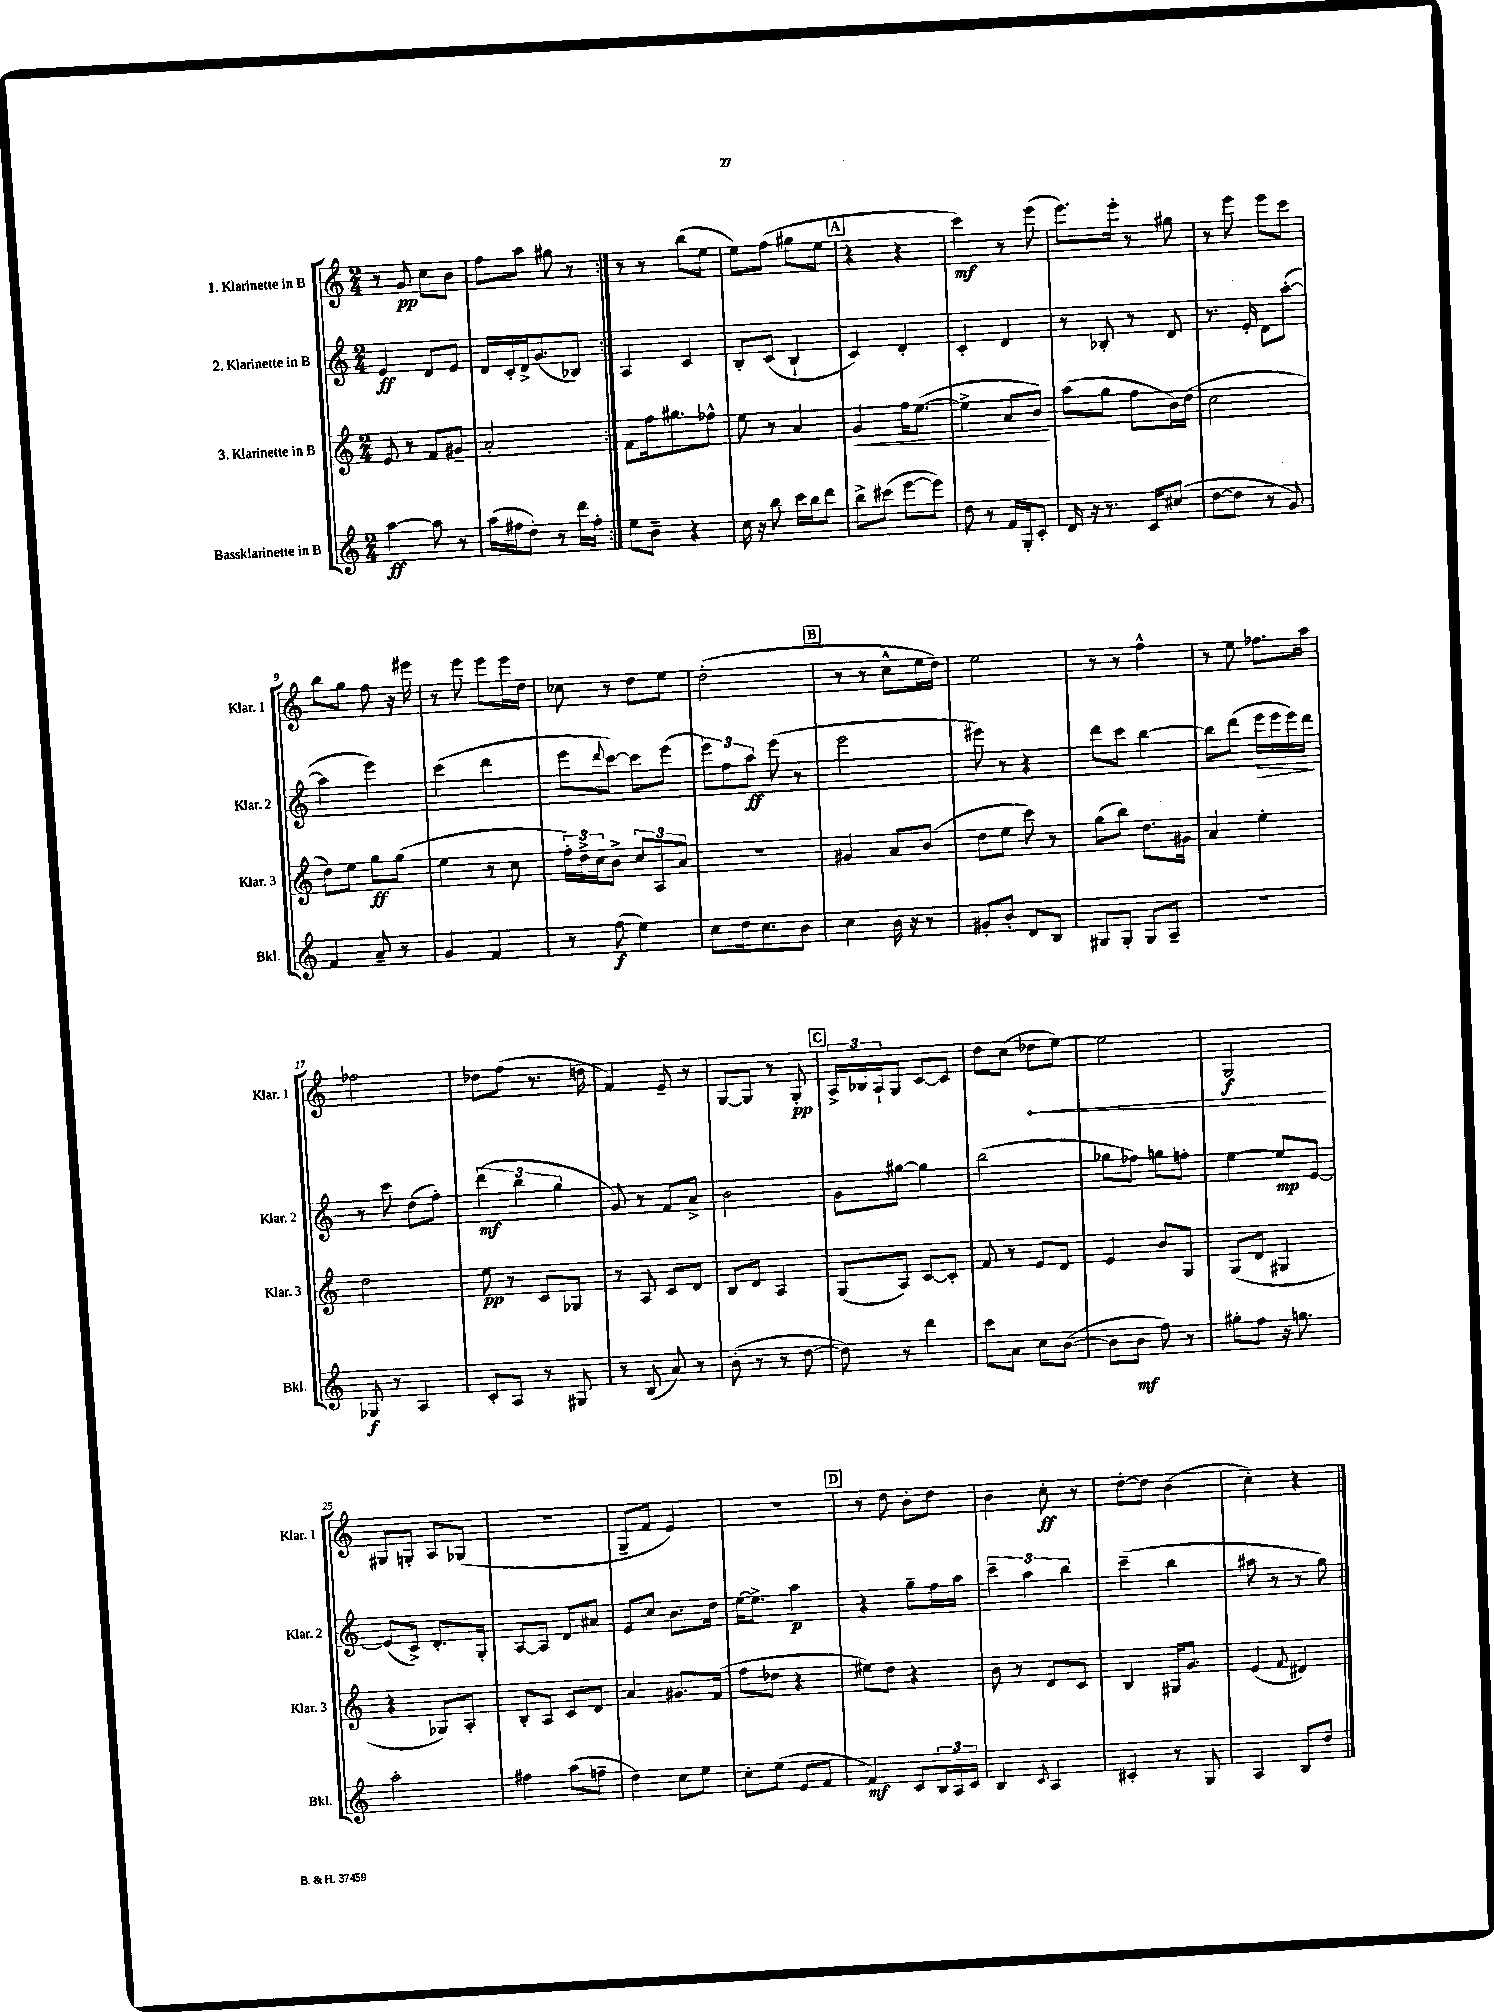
<<
\new StaffGroup <<
\new Staff = "s0" \with { instrumentName = "1. Klarinette in B" shortInstrumentName = "Klar. 1" } {
    \clef treble \key c \major \numericTimeSignature \time 2/4
    \repeat volta 2 { r8 g'8\pp c''8 b'8 |
    f''8 a''8 gis''8 r8 | }
    r8 r8 b''8( e''8 |
    e''8) f''8( gis''8 e''8 |
    \mark \markup { \box "A" } r4 r4 |
    c'''4\mf) r8 e'''8( |
    e'''8.) e'''16-. r8 gis''8 |
    r8 e'''8 e'''8 c'''8 |
    b''8 g''8 f''8 r16 eis'''16 |
    r8 e'''8 e'''8 e'''16 d''16 |
    ces''8 r8 d''8 e''8 |
    d''2-.( |
    \mark \markup { \box "B" } r8 r8 c''8-^ e''16 d''16) |
    e''2 |
    r8 r8 f''4-^ |
    r8 e''8 fes''8. a''16 |
    fes''2 |
    des''8 f''8( r8. d''16 |
    f'4) e'8-- r8 |
    g8~ g8 r8 g8-.\pp |
    \mark \markup { \box "C" } \tuplet 3/2 { a16-> bes16 a16-! } g8 c'8~ c'8 |
    d''8 c''8( \once \override Hairpin.circled-tip = ##t des''8\< e''8~) |
    e''2 |
    g2\f\! |
    gis8 g8-. a8 ges8( |
    R2 |
    g8-- f'8 e'4) |
    r2 |
    \mark \markup { \box "D" } r8 d''8 b'8-. d''8 |
    b'4 c''8-.\ff r8 |
    d''8~-. d''8 b'4( |
    c''4-.) r4 \bar "|." |
}
\new Staff = "s1" \with { instrumentName = "2. Klarinette in B" shortInstrumentName = "Klar. 2" } {
    \clef treble \key c \major \numericTimeSignature \time 2/4
    \repeat volta 2 { e'4\ff d'8 e'8 |
    d'16 c'16-. d'16-> g'8.( bes8) | }
    a4 c'4 |
    b8-. c'8( b4-! |
    \mark \markup { \box "A" } c'4) d'4-. |
    c'4-. d'4 |
    r8 bes8-. r8 d'8 |
    r8. e'16-. d'8 a''8~-.( |
    a''4 e'''4) |
    c'''4( d'''4 |
    e'''8 \appoggiatura { d'''8 } c'''8~) c'''8 e'''8( |
    \tuplet 3/2 { e'''8) f''8 a''8\ff } e'''8( r8 |
    \mark \markup { \box "B" } e'''2 |
    eis'''8) r8 r4 |
    d'''8 c'''8 b''4~ |
    b''8 d'''8( e'''16\> e'''16 e'''16) d'''16\! |
    r8 c'''8 d''8( f''8-.) |
    \tuplet 3/2 { d'''4\mf( b''4 g''4 } |
    g'8) r8 f'8 a'8-> |
    b'2 |
    \mark \markup { \box "C" } g'8 gis''8~ gis''4 |
    b''2( |
    ges''8 fes''8) g''8 f''8-. |
    e''4~ e''8\mp e'8~ |
    e'8( c'8->) d'8.-. g16-. |
    a8~ a8 d'8 ais'8 |
    e'8 c''8 b'8. d''16 |
    e''16~ e''8.-> a''4\p |
    \mark \markup { \box "D" } r4 g''8-- f''16 a''16 |
    \tuplet 3/2 { c'''4-- a''4 b''4 } |
    c'''4--( b''4 |
    ais''8 r8 r8 g''8) \bar "|." |
}
\new Staff = "s2" \with { instrumentName = "3. Klarinette in B" shortInstrumentName = "Klar. 3" } {
    \clef treble \key c \major \numericTimeSignature \time 2/4
    \repeat volta 2 { e'8 r8 f'8 gis'8-- |
    a'2-. | }
    f'8 f''16 gis''8. fes''8-^ |
    e''8 r8 a'4 |
    \mark \markup { \box "A" } g'4\< f''16 e''8.~( |
    e''4-> a'8 b'8\!) |
    a''8( g''8 f''8 b'16) d''16( |
    c''2 |
    d''8) e''8 g''8\ff g''8( |
    e''4 r8 c''8 |
    \tuplet 3/2 { f''16-.) d''16-> c''16 } b'8-> \tuplet 3/2 { c''8 a8 a'8 } |
    R2 |
    \mark \markup { \box "B" } gis'4 a'8 b'8( |
    d''8 e''8 c'''8) r8 |
    g''8( b''8) d''8. gis'16 |
    a'4 e''4-. |
    d''2 |
    e''8\pp r8 c'8 ges8 |
    r8 a8 c'8 d'8 |
    b8 d'8 a4 |
    \mark \markup { \box "C" } g8( a8) c'8~ c'8-. |
    f'8 r8 e'8 d'8 |
    e'4 b'8 g8 |
    g8( d'8 gis4 |
    r4 ges8) a8-. |
    b8-. a8 c'8 d'8 |
    a'4 gis'8. f'16( |
    f''8 des''8 r4 |
    \mark \markup { \box "D" } eis''8) d''8 r4 |
    b'8 r8 d'8 c'8 |
    b4 gis16 g'8. |
    e'4( \appoggiatura { f'8 } dis'4) \bar "|." |
}
\new Staff = "s3" \with { instrumentName = "Bassklarinette in B" shortInstrumentName = "Bkl." } {
    \clef treble \key c \major \numericTimeSignature \time 2/4
    \repeat volta 2 { a''4~\ff a''8 r8 |
    a''16( fis''16 d''8-.) r8 d'''16 fis''16-. | }
    e''8 b'8-- r4 |
    c''16 r16 b''8 c'''16 b''16 d'''8 |
    \mark \markup { \box "A" } b''8-> cis'''8( e'''8~ e'''8) |
    d''8 r8 f'16 g16-. c'8-. |
    d'16 r16 r8. c'16 cis''8( |
    d''8~ d''8 r8 g'8) |
    f'4 a'8-- r8 |
    g'4 f'4 |
    r8 f''8\f( e''4) |
    c''8 d''16 c''8. b'8 |
    \mark \markup { \box "B" } c''4 b'16 r16 r8 |
    gis'8-. b'8-. d'8 b8 |
    gis8 gis8-. gis8 a8-- |
    R2 |
    ges8\f r8 a4 |
    c'8-. a8 r8 gis8 |
    r8 b8( a'8) r8 |
    b'8-.( r8 r8 d''8~ |
    \mark \markup { \box "C" } d''8) r8 d'''4 |
    c'''8 a'8 c''8 b'8~( |
    b'8 b'8\mf f''8) r8 |
    gis''8-. f''8 r16 g''8. |
    a''2-. |
    fis''4 a''8( f''8-- |
    d''4) c''8 e''8 |
    c''8-. e''8( e'8 f'8 |
    \mark \markup { \box "D" } f'4\mf) c'8 \tuplet 3/2 { b16 a16 c'16 } |
    b4 \appoggiatura { c'8 } a4 |
    cis'4-. r8 g8 |
    a4 b8 d''8 \bar "|." |
}
>>
>>
